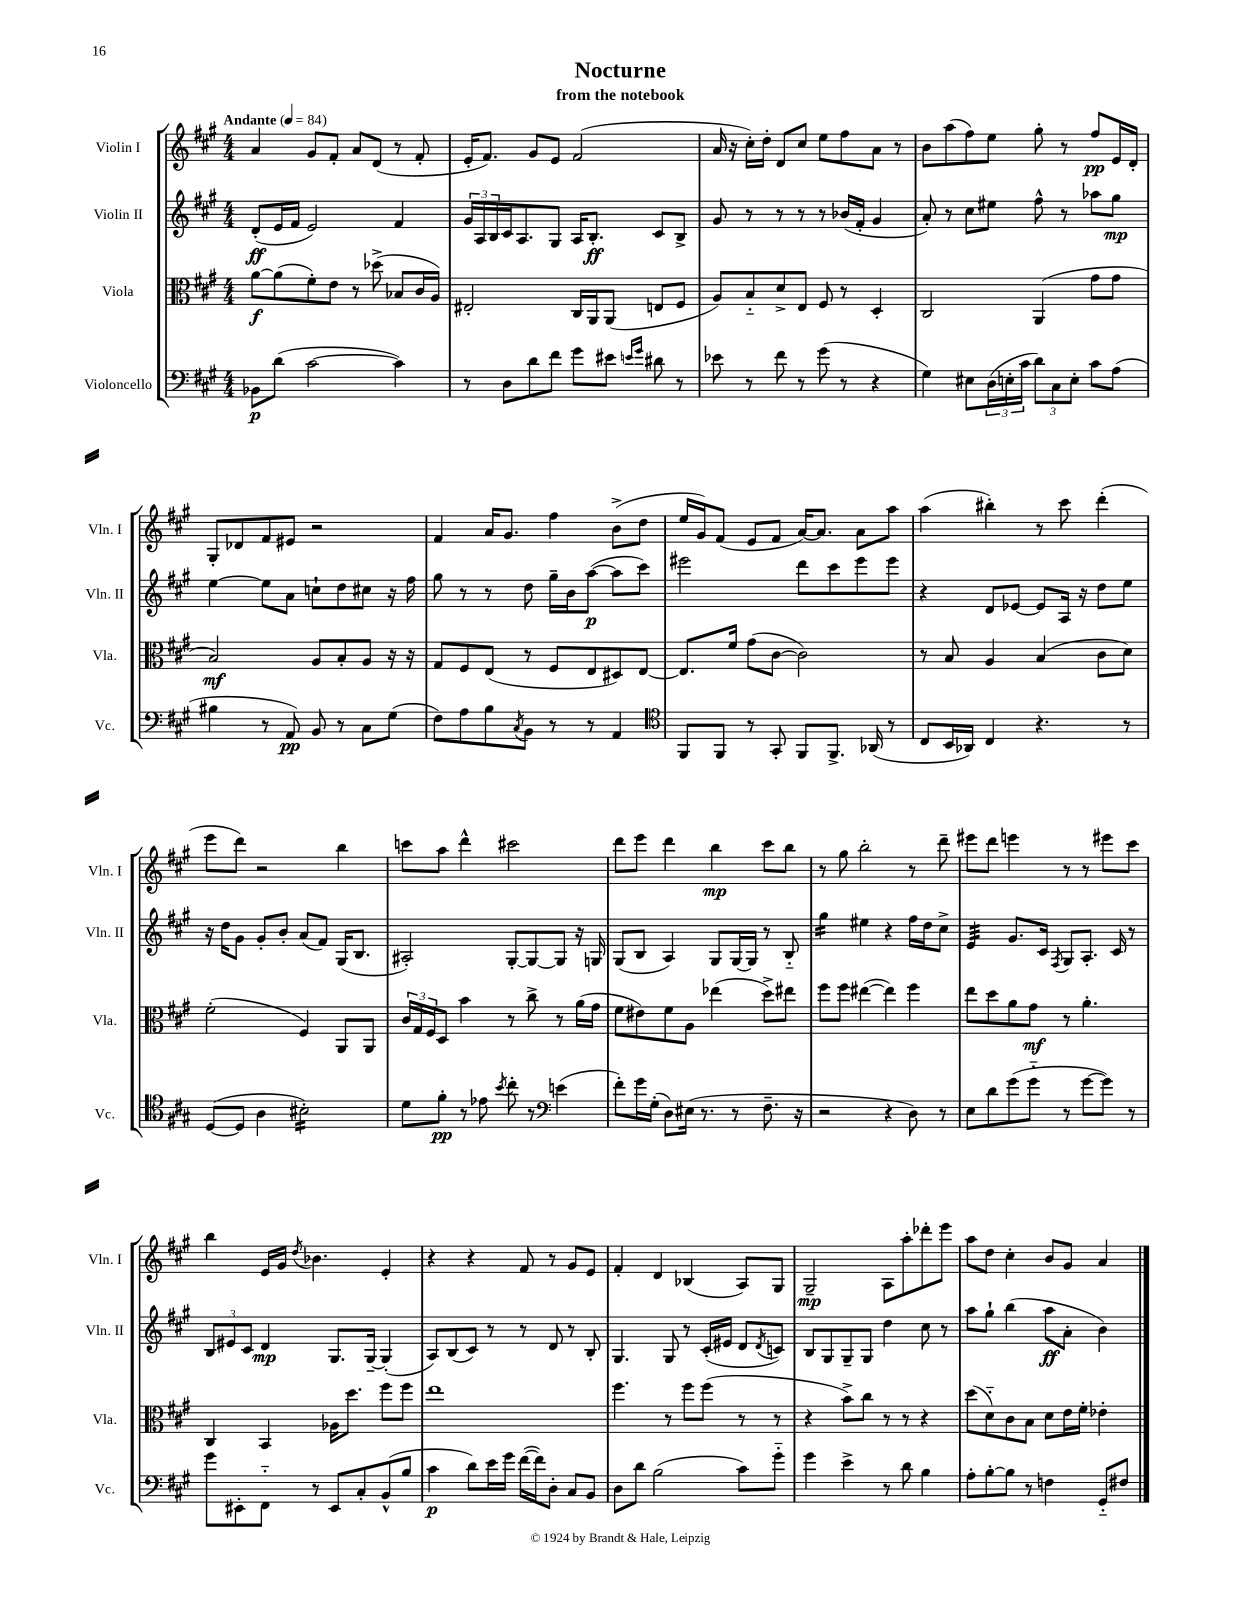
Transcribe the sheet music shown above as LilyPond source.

\header { title = "Nocturne" subtitle = "from the notebook" }
<<
\new StaffGroup <<
\new Staff = "s0" \with { instrumentName = "Violin I" shortInstrumentName = "Vln. I" } {
    \clef treble \key a \major \numericTimeSignature \time 4/4 \tempo "Andante" 4 = 84
    a'4 gis'8 fis'8-. a'8 d'8( r8 fis'8-. |
    e'16-. fis'8.) gis'8 e'8 fis'2( |
    a'16 r16 cis''16-.) d''16-. d'8 cis''8 e''8 fis''8 a'8 r8 |
    b'8 a''8( fis''8) e''8 gis''8-. r8 fis''8\pp e'16 d'16-. |
    gis8-. des'8 fis'8 eis'8 r2 |
    fis'4 a'16 gis'8. fis''4 b'8->( d''8 |
    e''16 gis'16) fis'8( e'8 fis'8 a'16~) a'8. a'8 a''8 |
    a''4( bis''4-.) r8 cis'''8 d'''4-.( |
    e'''8 d'''8) r2 b''4 |
    c'''8 a''8 d'''4-^ cis'''2 |
    d'''8 e'''8 d'''4 b''4\mp cis'''8 b''8 |
    r8 gis''8 b''2-. r8 d'''8-- |
    eis'''8 d'''8 e'''4 r8 r8 eis'''8 cis'''8 |
    b''4 e'16 gis'16 \acciaccatura { d''8 } bes'4. e'4-. |
    r4 r4 fis'8 r8 gis'8 e'8 |
    fis'4-. d'4 bes4( a8) gis8 |
    gis2--\mp a8 a''8-. des'''8-. e'''8 |
    a''8 d''8 cis''4-. b'8 gis'8 a'4 \bar "|." |
}
\new Staff = "s1" \with { instrumentName = "Violin II" shortInstrumentName = "Vln. II" } {
    \clef treble \key a \major \numericTimeSignature \time 4/4
    d'8-.\ff( e'16 fis'16 e'2) fis'4 |
    \tuplet 3/2 { gis'16 a16 b16 } cis'16 a8. gis8 a16 b8.-.\ff cis'8 b8-> |
    gis'8 r8 r8 r8 r8 bes'16( fis'16-. gis'4 |
    a'8-.) r8 cis''8 eis''8 fis''8-^ r8 aes''8 gis''8\mp |
    e''4~ e''8 a'8 c''8-! d''8 cis''8 r16 fis''16 |
    gis''8 r8 r8 d''8 gis''16-- b'16 a''8~\p( a''8 cis'''8) |
    eis'''2 d'''8 cis'''8 eis'''8 eis'''8 |
    r4 d'8 ees'8~ ees'8 a16 r16 d''8 e''8 |
    r16 d''16 gis'8 gis'8-. b'8-. a'8( fis'8) gis16( b8. |
    ais2-.) gis8~-. gis8~ gis8 r16 g16 |
    gis8( b8 a4) gis8 gis16~ gis16 r8 b8-_ |
    gis''4:16 eis''4 r4 fis''16 d''16 cis''8-> |
    e'4:32 gis'8. cis'16 \acciaccatura { fis8 } gis8 a8.-. cis'16 r8 |
    \tuplet 3/2 { b8 eis'8 cis'8 } d'4\mp gis8. gis16~-- gis4-.( |
    a8) b8( cis'8) r8 r8 d'8 r8 b8-. |
    gis4. gis8 r8 cis'16-.( eis'16 d'8 \acciaccatura { d'8 } c'8) |
    b8 gis8 gis8-- gis8 d''4 cis''8 r8 |
    a''8 gis''8-! b''4( a''8\ff a'8-. b'4) \bar "|." |
}
\new Staff = "s2" \with { instrumentName = "Viola" shortInstrumentName = "Vla." } {
    \clef alto \key a \major \numericTimeSignature \time 4/4
    a'8~\f a'8( fis'8-.) e'8 r8 des''8->( bes8 cis'16 a16) |
    eis2-. cis16 a,16 a,8( e8 fis8 |
    a8) b8-_ d'8-> e8 fis8 r8 d4-. |
    cis2 a,4( gis'8 gis'8 |
    b2\mf) a8 b8-. a8 r16 r16 |
    gis8 fis8 e8( r8 fis8 e8 dis8) e8~ |
    e8. fis'16 gis'8( cis'8~ cis'2) |
    r8 b8 a4 b4( cis'8 d'8) |
    fis'2-.( fis4) a,8 a,8 |
    \tuplet 3/2 { cis'16 gis16 fis16 } d8 b'4 r8 cis''8-> r8 a'16( gis'16 |
    fis'8 eis'8) fis'8 a8 ees''4( d''8->) eis''8 |
    fis''8 fis''8 eis''4~( eis''4) fis''4 |
    e''8 d''8 a'8 gis'8\mf r8 a'4.-. |
    cis4 b,4 aes16 d''8. fis''8 fis''8 |
    e''1 |
    fis''4. r8 fis''8 fis''8( r8 r8 |
    r4 b'8->) cis''8 r8 r8 r4 |
    d''8( d'8-_) cis'8 b8 d'8 e'16 fis'16-. ees'4-. \bar "|." |
}
\new Staff = "s3" \with { instrumentName = "Violoncello" shortInstrumentName = "Vc." } {
    \clef bass \key a \major \numericTimeSignature \time 4/4
    bes,8\p d'8( cis'2~ cis'4) |
    r8 d8 d'8 fis'8 gis'8 eis'8 \grace { e'16 gis'16 } dis'8 r8 |
    ees'8 r8 fis'8 r8 gis'8( r8 r4 |
    gis4) eis8 \tuplet 3/2 { d16( e16-. cis'16 } \tuplet 3/2 { d'8) cis8 e8-. } cis'8 a8( |
    bis4 r8 a,8\pp) b,8 r8 cis8 gis8( |
    fis8) a8 b8 \acciaccatura { cis8 } b,8 r8 r8 a,4 |
    \clef tenor fis,8 fis,8 r8 gis,8-. fis,8 fis,8.-> aes,16( r8 |
    cis8 b,16 aes,16) cis4 r4. r8 |
    d8~( d8 a4 bis2:16-.) |
    d'8 fis'8-.\pp r8 ees'8 \acciaccatura { b'8 } cis''8-. r8 \clef bass e'4( |
    fis'8-.) gis'16 gis16-.( d8) eis16( r8. r8 fis8.-- r16 |
    r2 r4 d8) r8 |
    e8 d'8 gis'8( gis'8-_ r8 gis'8~ gis'8) r8 |
    gis'8 eis,8-. fis,8-_ r8 eis,8 cis8-. b,8-^( b8 |
    cis'4\p d'8) e'16 gis'16 fis'16~( fis'16) d8-. cis8 b,8 |
    d8 d'8 b2( cis'8) gis'8-_ |
    gis'4 e'4-> r8 d'8 b4 |
    a8-. b8~-. b8 r8 f4 gis,8-_ fis8 \bar "|." |
}
>>
>>
\layout { \context { \Score \remove "Bar_number_engraver" } }
